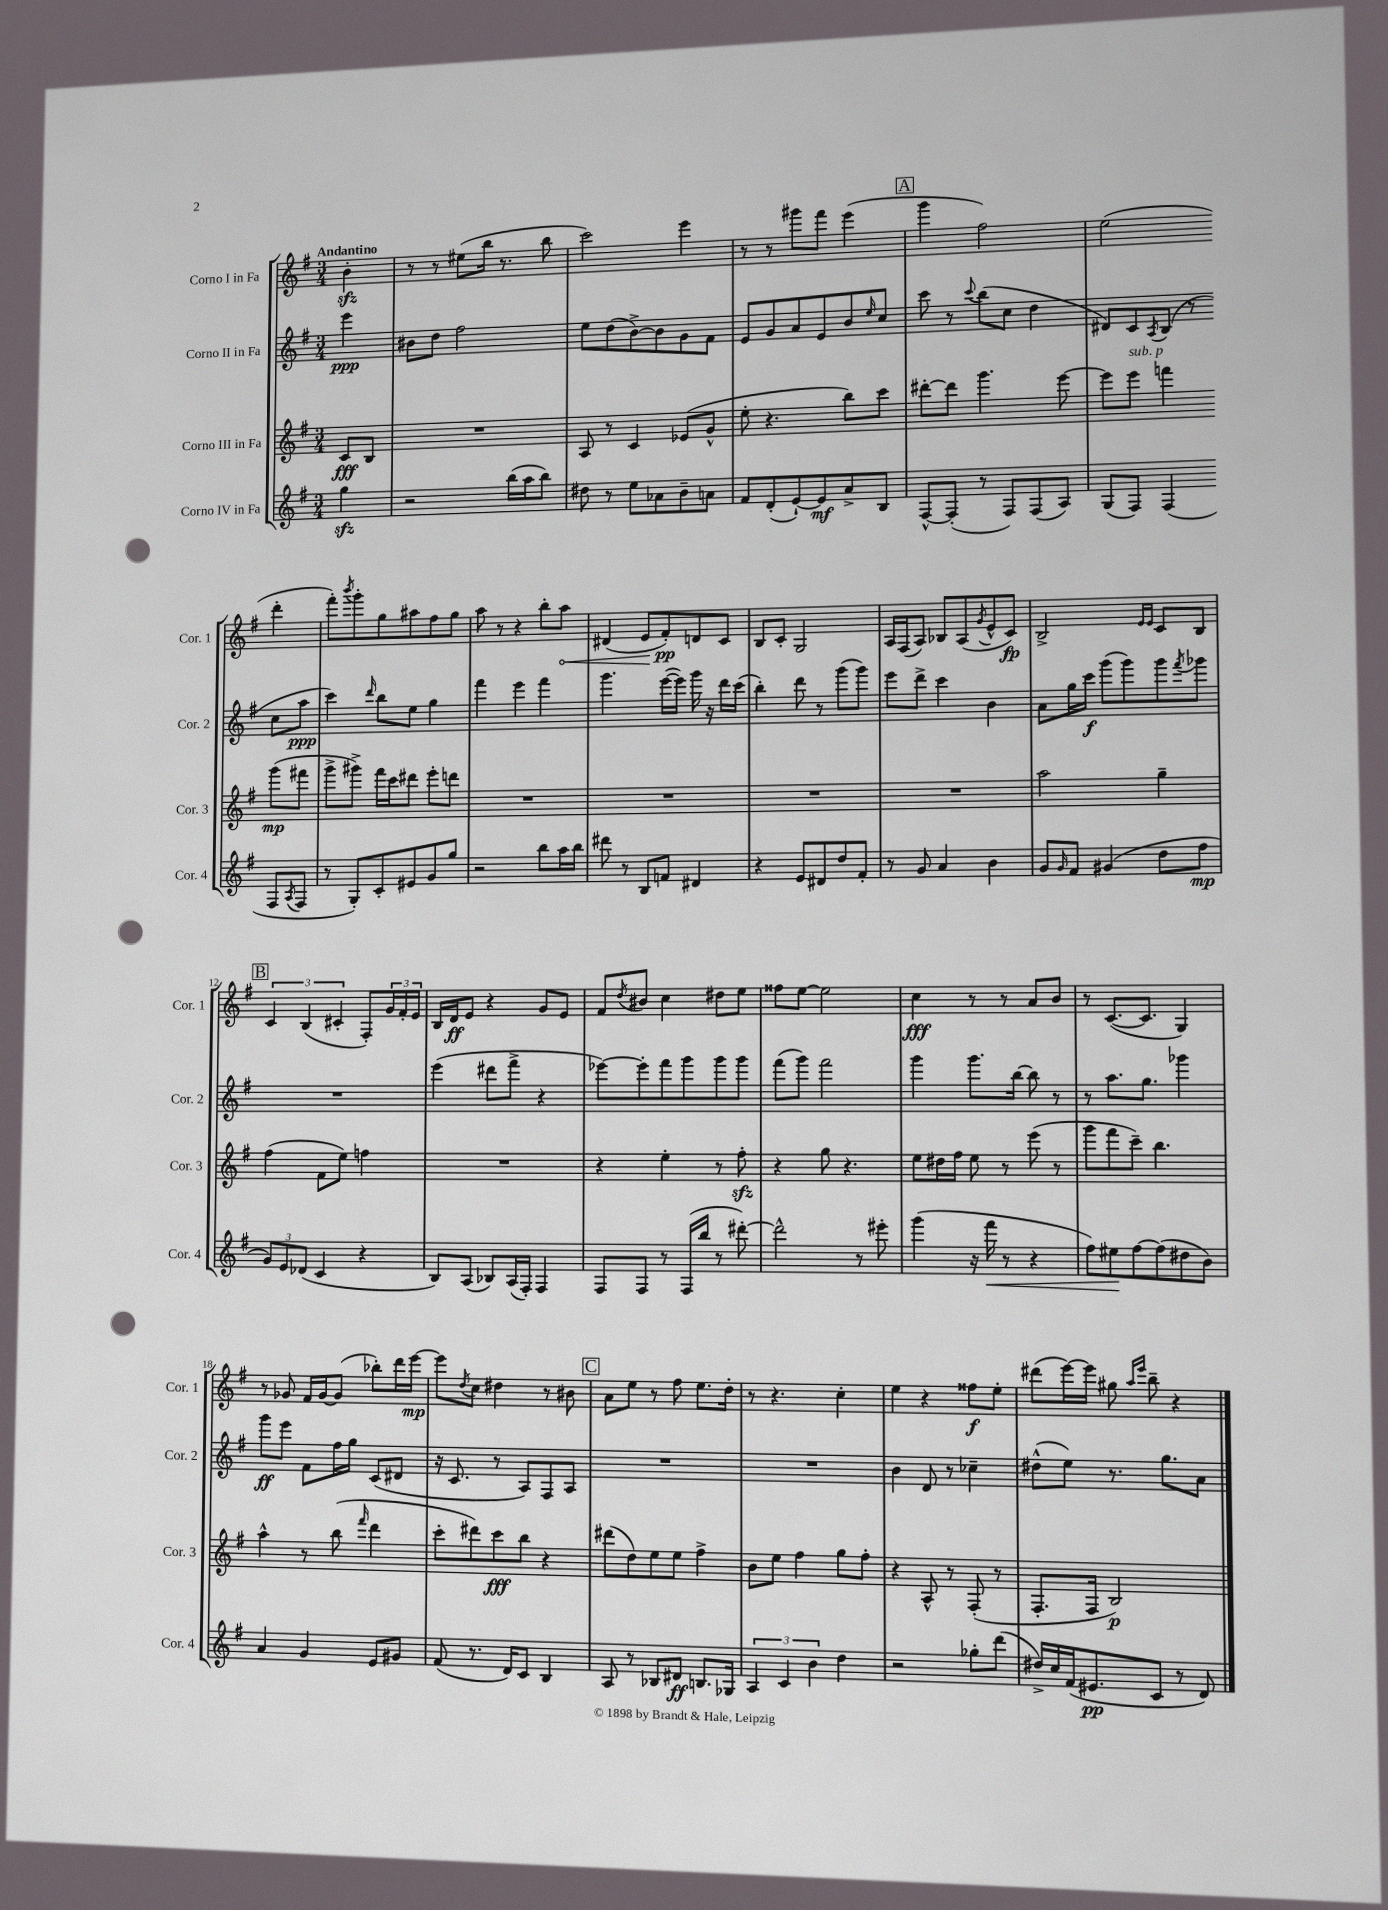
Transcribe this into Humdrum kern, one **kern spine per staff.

**kern	**dynam	**kern	**dynam	**kern	**dynam	**kern	**dynam
*part4	*part4	*part3	*part3	*part2	*part2	*part1	*part1
*staff4	*staff4	*staff3	*staff3	*staff2	*staff2	*staff1	*staff1
*I"Corno IV in Fa	*	*I"Corno III in Fa	*	*I"Corno II in Fa	*	*I"Corno I in Fa	*
*I'Cor. 4	*	*I'Cor. 3	*	*I'Cor. 2	*	*I'Cor. 1	*
*clefG2	*	*clefG2	*	*clefG2	*	*clefG2	*
*k[f#]	*	*k[f#]	*	*k[f#]	*	*k[f#]	*
*M3/4	*	*M3/4	*	*M3/4	*	*M3/4	*
=	=	=	=	=	=	=	=
!	!	!	!	!	!	!LO:TX:a:B:t=Andantino	!
4ggzz\	.	8c/L	fff	4eee\	ppp	4bzz'\	.
.	.	8B/J	.	.	.	.	.
=1	=1	=1	=1	=1	=1	=1	=1
2r	.	2.r	.	8b#X\L	.	8r	.
.	.	.	.	8dd\J	.	8r	.
.	.	.	.	2ff#\	.	(8ee#X\L	.
.	.	.	.	.	.	16bb\Jk	.
.	.	.	.	.	.	8.r	.
(16bb\LL	.	.	.	.	.	.	.
16aa\J	.	.	.	.	.	.	.
8bb\J)	.	.	.	.	.	8bb\	.
=2	=2	=2	=2	=2	=2	=2	=2
8dd#X\	.	8A/	.	8ee\L	.	2ccc\)	.
8r	.	8r	.	(8dd\	.	.	.
8ee\L	.	4c/	.	[8b^\)	.	.	.
8a-X\	.	.	.	8b\]	.	.	.
8b~\	.	(8e-X/L	.	8g\	.	4eee\	.
8an\J	.	8g^^/J	.	8f#\J	.	.	.
=3	=3	=3	=3	=3	=3	=3	=3
8f#/L	.	8ee'\	.	8e/L	.	8r	.
(8d'/	.	4.r	.	8g/	.	8r	.
[8e`/)	.	.	.	8a/	.	8ggg#X\L	.
8e/]	mf	.	.	8e/	.	8fff#\J	.
8a^/	.	8bb\L)	.	8b/	.	(4eee\	.
.	.	.	.	16qqee/	.	.	.
8B/J	.	8ccc\J	.	8cc/J	.	.	.
!!LO:REH:place=s1:t=A
=4	=4	=4	=4	=4	=4	=4	=4
[8F#^^/L	.	[8ddd#X'\L	.	8ccc\	.	4ggg\	.
(8F#'/J]	.	8ddd#\J]	.	8r	.	.	.
.	.	.	.	8qqccc/	.	.	.
8r	.	4.ggg\	.	(8bb\L	.	2ff#\)	.
8F#/L)	.	.	.	8cc\J	.	.	.
(8F#/	.	.	.	4dd\	.	.	.
8A/J)	.	[8eee\	.	.	.	.	.
=5	=5	=5	=5	=5	=5	=5	=5
(8G/L	.	8eee\L]	.	8d#X/L)	.	(2ee\	.
!	!	!LO:TX:a:i:t=sub. p	!	!	!	!	!
8F#/J)	.	8eee\J	.	8c/	.	.	.
.	.	.	.	8qA/	.	.	.
(4F#/	.	4fffn\	.	(8B/J	.	.	.
.	.	.	.	8r	.	.	.
8F#/L	.	(8ggg\L	mp	8cc\L	.	4ddd'\	.
8qA/	.	.	.	.	.	.	.
8F#/J	.	8fff#X\J	.	8aa\J	ppp	.	.
!!LO:LB:g=z
=6	=6	=6	=6	=6	=6	=6	=6
8r	.	8ggg^\L	.	4ccc\)	.	8fff#'\L)	.
.	.	.	.	.	.	8qbbb/	.
8G'/L)	.	8ggg#X^\J)	.	.	.	8ggg'\	.
.	.	.	.	16qqddd/	.	.	.
8c'/	.	16fff#\LL	.	8bb\L	.	8gg\	.
.	.	16ccc\J	.	.	.	.	.
8e#X/	.	8ddd#X\J	.	8ee\J	.	8aa#X\	.
8g/	.	8eee'\L	.	4gg\	.	8ff#\	.
8gg/J	.	8dddn\J	.	.	.	8gg\J	.
=7	=7	=7	=7	=7	=7	=7	=7
2r	.	2.r	.	4fff#\	.	8aa\	.
.	.	.	.	.	.	8r	.
.	.	.	.	4eee\	.	4r	.
8bb\L	.	.	.	4fff#\	.	8bb'\L	.
!	!	!	!	!	!	!	!LO:HP:b
16aa\L	.	.	.	.	.	8aa\J	<
16bb\JJ	.	.	.	.	.	.	.
=8	=8	=8	=8	=8	=8	=8	=8
8ddd#X\	.	2.r	.	4.ggg\	.	(4d#X/	.
8r	.	.	.	.	.	.	.
8B/L	.	.	.	.	.	8e/L	.
8fn/J	.	.	.	([16eee\LL	.	8f#'/)	[ pp
.	.	.	.	16eee\JJ])	.	.	.
4d#X/	.	.	.	16ggg\	.	8dn/	.
.	.	.	.	16r	.	.	.
.	.	.	.	16ddd\LL	.	8c/J	.
.	.	.	.	(16ccc\JJ	.	.	.
=9	=9	=9	=9	=9	=9	=9	=9
4r	.	2.r	.	4bb'\)	.	8B/L	.
.	.	.	.	.	.	8c'/J	.
8e/L	.	.	.	8ddd\	.	2G/	.
8d#X/	.	.	.	8r	.	.	.
8dd/	.	.	.	(8ggg\L	.	.	.
8f#'/J	.	.	.	8ggg\J)	.	.	.
=10	=10	=10	=10	=10	=10	=10	=10
8r	.	2.r	.	8eee\L	.	16A/LL	.
.	.	.	.	.	.	(16F#/J	.
8g/	.	.	.	8ddd^\J	.	8A/J)	.
4a/	.	.	.	4ccc\	.	8B-X/L	.
.	.	.	.	.	.	(8A/	.
.	.	.	.	.	.	8qg/	.
4b\	.	.	.	4b\	.	8e^^/	.
.	.	.	.	.	.	8c/J)	fp
=11	=11	=11	=11	=11	=11	=11	=11
8g/L	.	2aa\	.	8a\L	.	2B^/	.
16qqg/	.	.	.	.	.	.	.
8f#/J	.	.	.	16gg\L	.	.	.
.	.	.	.	16ccc\JJ	f	.	.
(4g#X/	.	.	.	(8ggg\L	.	.	.
.	.	.	.	8ggg\)	.	.	.
.	.	.	.	.	.	16qqe/LL	.
.	.	.	.	.	.	16qqe/JJ	.
8dd\L	.	4gg~\	.	8ggg\	.	8c/L	.
.	.	.	.	8qfff#/	.	.	.
8ff#\J	mp	.	.	8ggg-X\J	.	8B/J	.
!!LO:LB:g=z
!!LO:REH:place=s1:t=B
=12	=12	=12	=12	=12	=12	=12	=12
12g/L)	.	(4ff#\	.	2.r	.	6c/	.
12e/	.	.	.	.	.	.	.
(12d-X/J	.	.	.	.	.	(6B/	.
4c/	.	8f#\L	.	.	.	.	.
.	.	.	.	.	.	6c#X'/	.
.	.	8ee\J)	.	.	.	.	.
4r	.	4ffn\	.	.	.	8F#'/L)	.
.	.	.	.	.	.	24g/L	.
.	.	.	.	.	.	24f#'/	.
.	.	.	.	.	.	24e/JJ	.
=13	=13	=13	=13	=13	=13	=13	=13
8B/L)	.	2.r	.	(4eee\	.	16B/LL	.
.	.	.	.	.	.	16d/J	ff
(8A/J	.	.	.	.	.	8e/J	.
8B-X/L)	.	.	.	8ddd#X\L	.	4r	.
(16A/L	.	.	.	8fff#^\J	.	.	.
16F#'/JJ)	.	.	.	.	.	.	.
4F#/	.	.	.	4r	.	8g/L	.
.	.	.	.	.	.	8e/J	.
=14	=14	=14	=14	=14	=14	=14	=14
8F#/L	.	4r	.	[8eee-X\L)	.	8f#/L	.
.	.	.	.	.	.	8qdd/	.
8F#/J	.	.	.	8eee-'\]	.	8b#X/J	.
8r	.	4ee'\	.	8fff#\	.	4cc\	.
(16F#/LL	.	.	.	8ggg\	.	.	.
16bb/JJ	.	.	.	.	.	.	.
8r	.	8r	.	8ggg\	.	8dd#X\L	.
[8ddd#X'\)	.	8ff#zz'\	.	8ggg\J	.	8ee\J	.
=15	=15	=15	=15	=15	=15	=15	=15
2ddd#^^\]	.	4r	.	(8fff#\L	.	8ff##X\L	.
.	.	.	.	8ggg\J)	.	[8ee\J	.
.	.	8gg\	.	2fff#\	.	2ee\]	.
.	.	4.r	.	.	.	.	.
8r	.	.	.	.	.	.	.
8eee#X'\	.	.	.	.	.	.	.
=16	=16	=16	=16	=16	=16	=16	=16
(4ggg\	.	8ee\L	.	4ggg\	.	4cc\	fff
.	.	16dd#X\L	.	.	.	.	.
.	.	16ff#\JJ	.	.	.	.	.
16r	.	8ee\	.	8.ggg\L	.	8r	.
!	!LO:HP:b	!	!	!	!	!	!
16fff#\	<	.	.	.	.	.	.
8r	.	8r	.	.	.	8r	.
.	.	.	.	[16bb\Jk	.	.	.
4r	.	(8eee\	.	8bb\]	.	8a/L	.
.	.	8r	.	8r	.	8b/J	.
=17	=17	=17	=17	=17	=17	=17	=17
8ff#\L)	.	8ggg\L	.	8r	.	8r	.
8ee#X\	.	8fff#\	.	8.aa\L	.	([8.c/L	.
[8ff#\	[	8ccc~\J)	.	.	.	.	.
.	.	.	.	8.gg\J	.	8.c/J]	.
(8ff#\]	.	4.bb\	.	.	.	.	.
8dd#X\	.	.	.	4ggg-X\	.	4G/)	.
8b\J)	.	.	.	.	.	.	.
!!LO:LB:g=z
=18	=18	=18	=18	=18	=18	=18	=18
4a/	.	4aa^^\	.	8ggg\L	ff	8r	.
.	.	.	.	8eee\J	.	8g-X/	.
4g/	.	8r	.	8f#\L	.	16f#/LL	.
.	.	.	.	.	.	[16g-/J	.
.	.	(8bb\	.	16ff#\L	.	(8g-/J]	.
.	.	.	.	16gg\JJ	.	.	.
.	.	16qqfff#/	.	.	.	.	.
8e/L	.	4ddd\	.	(8c/L	.	8bb-X'\L)	.
8g#X/J	.	.	.	8d#X/J	.	16ddd\L	.
.	.	.	.	.	.	[16eee\JJ	mp
=19	=19	=19	=19	=19	=19	=19	=19
(8f#/	.	8ccc'\L	.	16r	.	8eee\L]	.
.	.	.	.	8.c/	.	.	.
.	.	.	.	.	.	8qdd/	.
8.r	.	8ddd#X\)	.	.	.	8cc\J	.
.	.	8ccc\	fff	8r	.	4dd#X\	.
16d/KL)	.	.	.	.	.	.	.
8c/J	.	8bb\J	.	8A/L)	.	.	.
4B/	.	4r	.	8F#/	.	8r	.
.	.	.	.	8A/J	.	8b#X\	.
!!LO:REH:place=s1:t=C
=20	=20	=20	=20	=20	=20	=20	=20
8A/	.	(8ddd#X\L	.	2.r	.	8a\L	.
8r	.	8dd\)	.	.	.	8ee\J	.
8B-X/L	.	8ee\	.	.	.	8r	.
8d#X/J	ff	8ee\J	.	.	.	8ff#\	.
8.Bn/L	.	4ff#^\	.	.	.	8.ee\L	.
16G-X/Jk	.	.	.	.	.	16dd'\Jk	.
=21	=21	=21	=21	=21	=21	=21	=21
6A/	.	8b\L	.	2.r	.	8r	.
.	.	8ee\J	.	.	.	4.r	.
6c/	.	.	.	.	.	.	.
.	.	4ff#\	.	.	.	.	.
6b\	.	.	.	.	.	.	.
4dd\	.	8gg\L	.	.	.	4cc'\	.
.	.	8ff#'\J	.	.	.	.	.
=22	=22	=22	=22	=22	=22	=22	=22
2r	.	4r	.	4b\	.	4ee\	.
.	.	8A^^/	.	8d/	.	4r	.
.	.	8r	.	8r	.	.	.
8gg-X'\L	.	(8F#'/	.	4cc-X~\	.	8ff##X\L	f
(8ddd\J	.	8r	.	.	.	8ee'\J	.
=23	=23	=23	=23	=23	=23	=23	=23
16dd#X^/LL)	.	8.F#'/L	.	(8dd#X^^\L	.	(8ddd#X\L	.
16cc/	.	.	.	.	.	.	.
(16f#/J	.	.	.	8ee\J)	.	[16eee\L)	.
8.e#X/	pp	16F#/Jk	.	.	.	16eee\JJ]	.
.	.	2B/)	p	8.r	.	8gg#X\	.
.	.	.	.	.	.	16qqaa/LL	.
.	.	.	.	.	.	16qqeee/JJ	.
8c/J	.	.	.	.	.	8bb~\	.
.	.	.	.	8.gg\L	.	.	.
8r	.	.	.	.	.	4r	.
8d/)	.	.	.	8a\J	.	.	.
==	==	==	==	==	==	==	==
*-	*-	*-	*-	*-	*-	*-	*-
